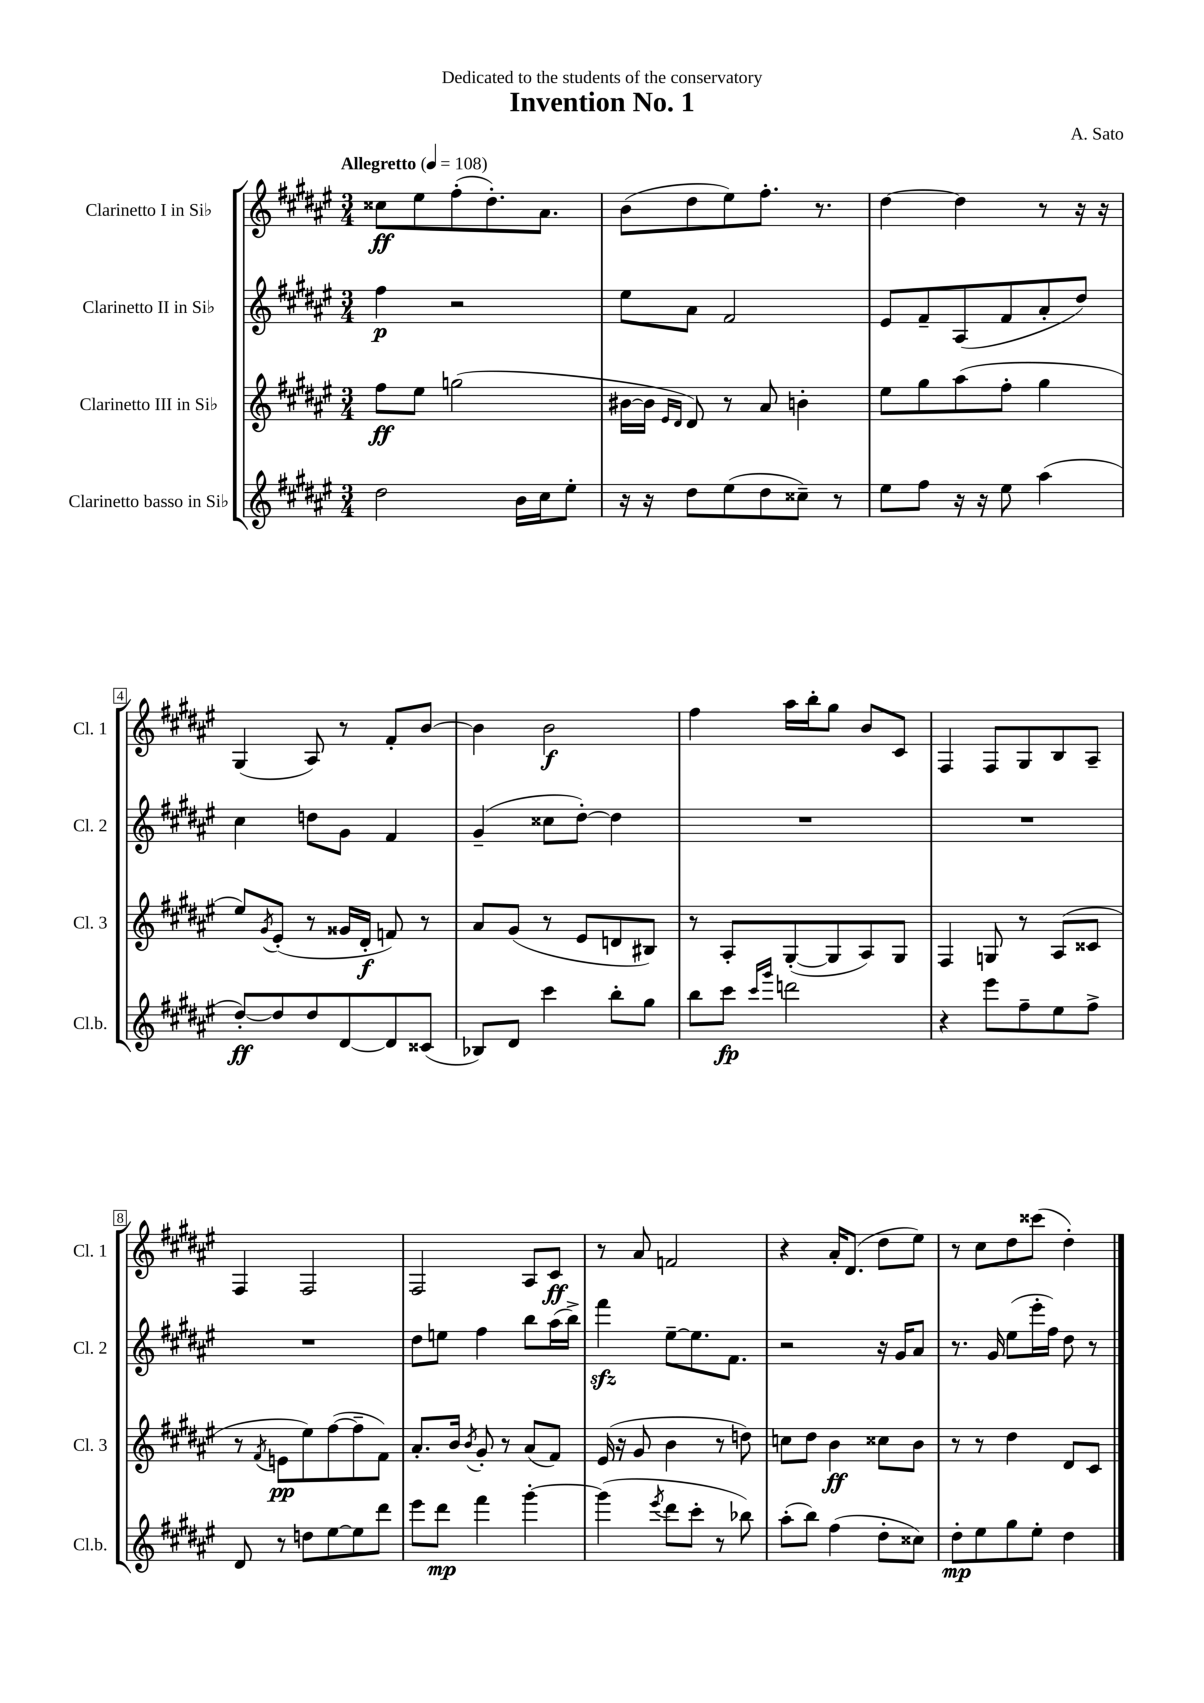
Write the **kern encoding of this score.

**kern	**dynam	**kern	**dynam	**kern	**dynam	**kern	**dynam
*part4	*part4	*part3	*part3	*part2	*part2	*part1	*part1
*staff4	*staff4	*staff3	*staff3	*staff2	*staff2	*staff1	*staff1
*I"Clarinetto basso in Si♭	*	*I"Clarinetto III in Si♭	*	*I"Clarinetto II in Si♭	*	*I"Clarinetto I in Si♭	*
*I'Cl.b.	*	*I'Cl. 3	*	*I'Cl. 2	*	*I'Cl. 1	*
*clefG2	*	*clefG2	*	*clefG2	*	*clefG2	*
*k[f#c#g#d#a#e#]	*	*k[f#c#g#d#a#e#]	*	*k[f#c#g#d#a#e#]	*	*k[f#c#g#d#a#e#]	*
*M3/4	*	*M3/4	*	*M3/4	*	*M3/4	*
*MM108	*	*MM108	*	*MM108	*	*MM108	*
=1	=1	=1	=1	=1	=1	=1	=1
!	!	!	!	!	!	!LO:TX:a:B:t=Allegretto	!
2dd#\	.	8ff#\L	ff	4ff#\	p	8cc##X\L	ff
.	.	8ee#\J	.	.	.	8ee#\	.
.	.	(2ggn\	.	2r	.	(8ff#'\	.
.	.	.	.	.	.	8.dd#'\)	.
16b\LL	.	.	.	.	.	.	.
16cc#\J	.	.	.	.	.	8.a#\J	.
8ee#'\J	.	.	.	.	.	.	.
=2	=2	=2	=2	=2	=2	=2	=2
16r	.	[16b#X\LL	.	8ee#\L	.	(8b\L	.
16r	.	16b#\JJ]	.	.	.	.	.
.	.	16qqe#/LL	.	.	.	.	.
.	.	16qqd#/JJ	.	.	.	.	.
8dd#\L	.	8d#/)	.	8a#\J	.	8dd#\	.
(8ee#\	.	8r	.	2f#/	.	8ee#\)	.
8dd#\	.	8a#/	.	.	.	8.ff#'\J	.
8cc##X~\J)	.	4bn'\	.	.	.	.	.
.	.	.	.	.	.	8.r	.
8r	.	.	.	.	.	.	.
=3	=3	=3	=3	=3	=3	=3	=3
8ee#\L	.	8ee#\L	.	8e#/L	.	[4dd#\	.
8ff#\J	.	8gg#\	.	8f#~/	.	.	.
16r	.	(8aa#\	.	(8A#/	.	4dd#\]	.
16r	.	.	.	.	.	.	.
8ee#\	.	8ff#'\J	.	8f#/	.	.	.
(4aa#\	.	4gg#\	.	8a#'/	.	8r	.
.	.	.	.	8dd#/J)	.	16r	.
.	.	.	.	.	.	16r	.
!!LO:LB:g=z
=4	=4	=4	=4	=4	=4	=4	=4
[8dd#'/L)	ff	8ee#/L)	.	4cc#\	.	(4G#/	.
.	.	8qg#/	.	.	.	.	.
8dd#/]	.	(8e#'/J	.	.	.	.	.
8dd#/	.	8r	.	8ddn\L	.	8A#/)	.
[8d#/	.	16g##X/LL	.	8g#\J	.	8r	.
.	.	16d#'/JJ	f	.	.	.	.
8d#/]	.	8fn/)	.	4f#/	.	8f#'/L	.
(8c##X/J	.	8r	.	.	.	[8b/J	.
=5	=5	=5	=5	=5	=5	=5	=5
8B-X/L)	.	8a#/L	.	(4g#~/	.	4b\]	.
8d#/J	.	(8g#/J	.	.	.	.	.
4ccc#\	.	8r	.	8cc##X\L	.	2b\	f
.	.	8e#/L	.	[8dd#'\J)	.	.	.
8bb'\L	.	8dn/	.	4dd#\]	.	.	.
8gg#\J	.	8B#X/J)	.	.	.	.	.
=6	=6	=6	=6	=6	=6	=6	=6
8bb\L	.	8r	.	2.r	.	4ff#\	.
8ccc#\J	fp	8A#'/L	.	.	.	.	.
16qqccc#/LL	.	.	.	.	.	.	.
16qqggg#/JJ	.	.	.	.	.	.	.
2dddn\	.	([8G#'/	.	.	.	16aa#\LL	.
.	.	.	.	.	.	16bb'\J	.
.	.	8G#/]	.	.	.	8gg#\J	.
.	.	8A#/)	.	.	.	8b/L	.
.	.	8G#/J	.	.	.	8c#/J	.
=7	=7	=7	=7	=7	=7	=7	=7
4r	.	4F#/	.	2.r	.	4F#/	.
8eee#\L	.	8Gn/	.	.	.	8F#/L	.
8ff#~\	.	8r	.	.	.	8G#/	.
8ee#\	.	(8A#/L	.	.	.	8B/	.
8ff#^\J	.	8c##X/J	.	.	.	8A#~/J	.
!!LO:LB:g=z
=8	=8	=8	=8	=8	=8	=8	=8
8d#/	.	8r	.	2.r	.	4F#/	.
.	.	8qf#/	.	.	.	.	.
8r	.	8en\L	pp	.	.	.	.
8ddn\L	.	8ee#\)	.	.	.	2F#/	.
[8ee#\	.	([8ff#\	.	.	.	.	.
8ee#\]	.	8ff#~\]	.	.	.	.	.
8ddd#\J	.	8f#\J)	.	.	.	.	.
=9	=9	=9	=9	=9	=9	=9	=9
8eee#\L	.	8.a#'/L	.	8dd#\L	.	2F#/	.
8ddd#\J	mp	.	.	8een\J	.	.	.
.	.	16b/Jk	.	.	.	.	.
.	.	8qb/	.	.	.	.	.
4fff#\	.	8g#'/	.	4ff#\	.	.	.
.	.	8r	.	.	.	.	.
[4ggg#'\	.	(8a#/L	.	8bb\L	.	8A#/L	.
.	.	8f#/J)	.	(16aa#\L	.	8c#/J	ff
.	.	.	.	16bb^\JJ)	.	.	.
=10	=10	=10	=10	=10	=10	=10	=10
(4ggg#\]	.	(16e#/	.	4fff#zz\	.	8r	.
.	.	16r	.	.	.	.	.
.	.	8g#/	.	.	.	8a#/	.
8qeee#/	.	.	.	.	.	.	.
8ddd#\L	.	4b\	.	[8ee#~\L	.	2fn/	.
8ccc#'\J	.	.	.	8.ee#\]	.	.	.
8r	.	8r	.	.	.	.	.
.	.	.	.	8.f#\J	.	.	.
8bb-X\)	.	8ddn\)	.	.	.	.	.
=11	=11	=11	=11	=11	=11	=11	=11
(8aa#'\L	.	8ccn\L	.	2r	.	4r	.
8bb\J)	.	8dd#\J	.	.	.	.	.
(4ff#\	.	4b\	ff	.	.	16a#'/KL	.
.	.	.	.	.	.	(8.d#/J	.
8dd#'\L	.	8cc##X\L	.	16r	.	8dd#\L	.
.	.	.	.	16g#/KL	.	.	.
8cc##X\J)	.	8b\J	.	8a#/J	.	8ee#\J)	.
=12	=12	=12	=12	=12	=12	=12	=12
8dd#'\L	mp	8r	.	8.r	.	8r	.
8ee#\	.	8r	.	.	.	8cc#\L	.
.	.	.	.	16g#/	.	.	.
8gg#\	.	4dd#\	.	(8ee#\L	.	8dd#\	.
8ee#'\J	.	.	.	16eee#'\L	.	(8ccc##X\J	.
.	.	.	.	16ff#\JJ)	.	.	.
4dd#\	.	8d#/L	.	8dd#\	.	4dd#'\)	.
.	.	8c#/J	.	8r	.	.	.
==	==	==	==	==	==	==	==
*-	*-	*-	*-	*-	*-	*-	*-
